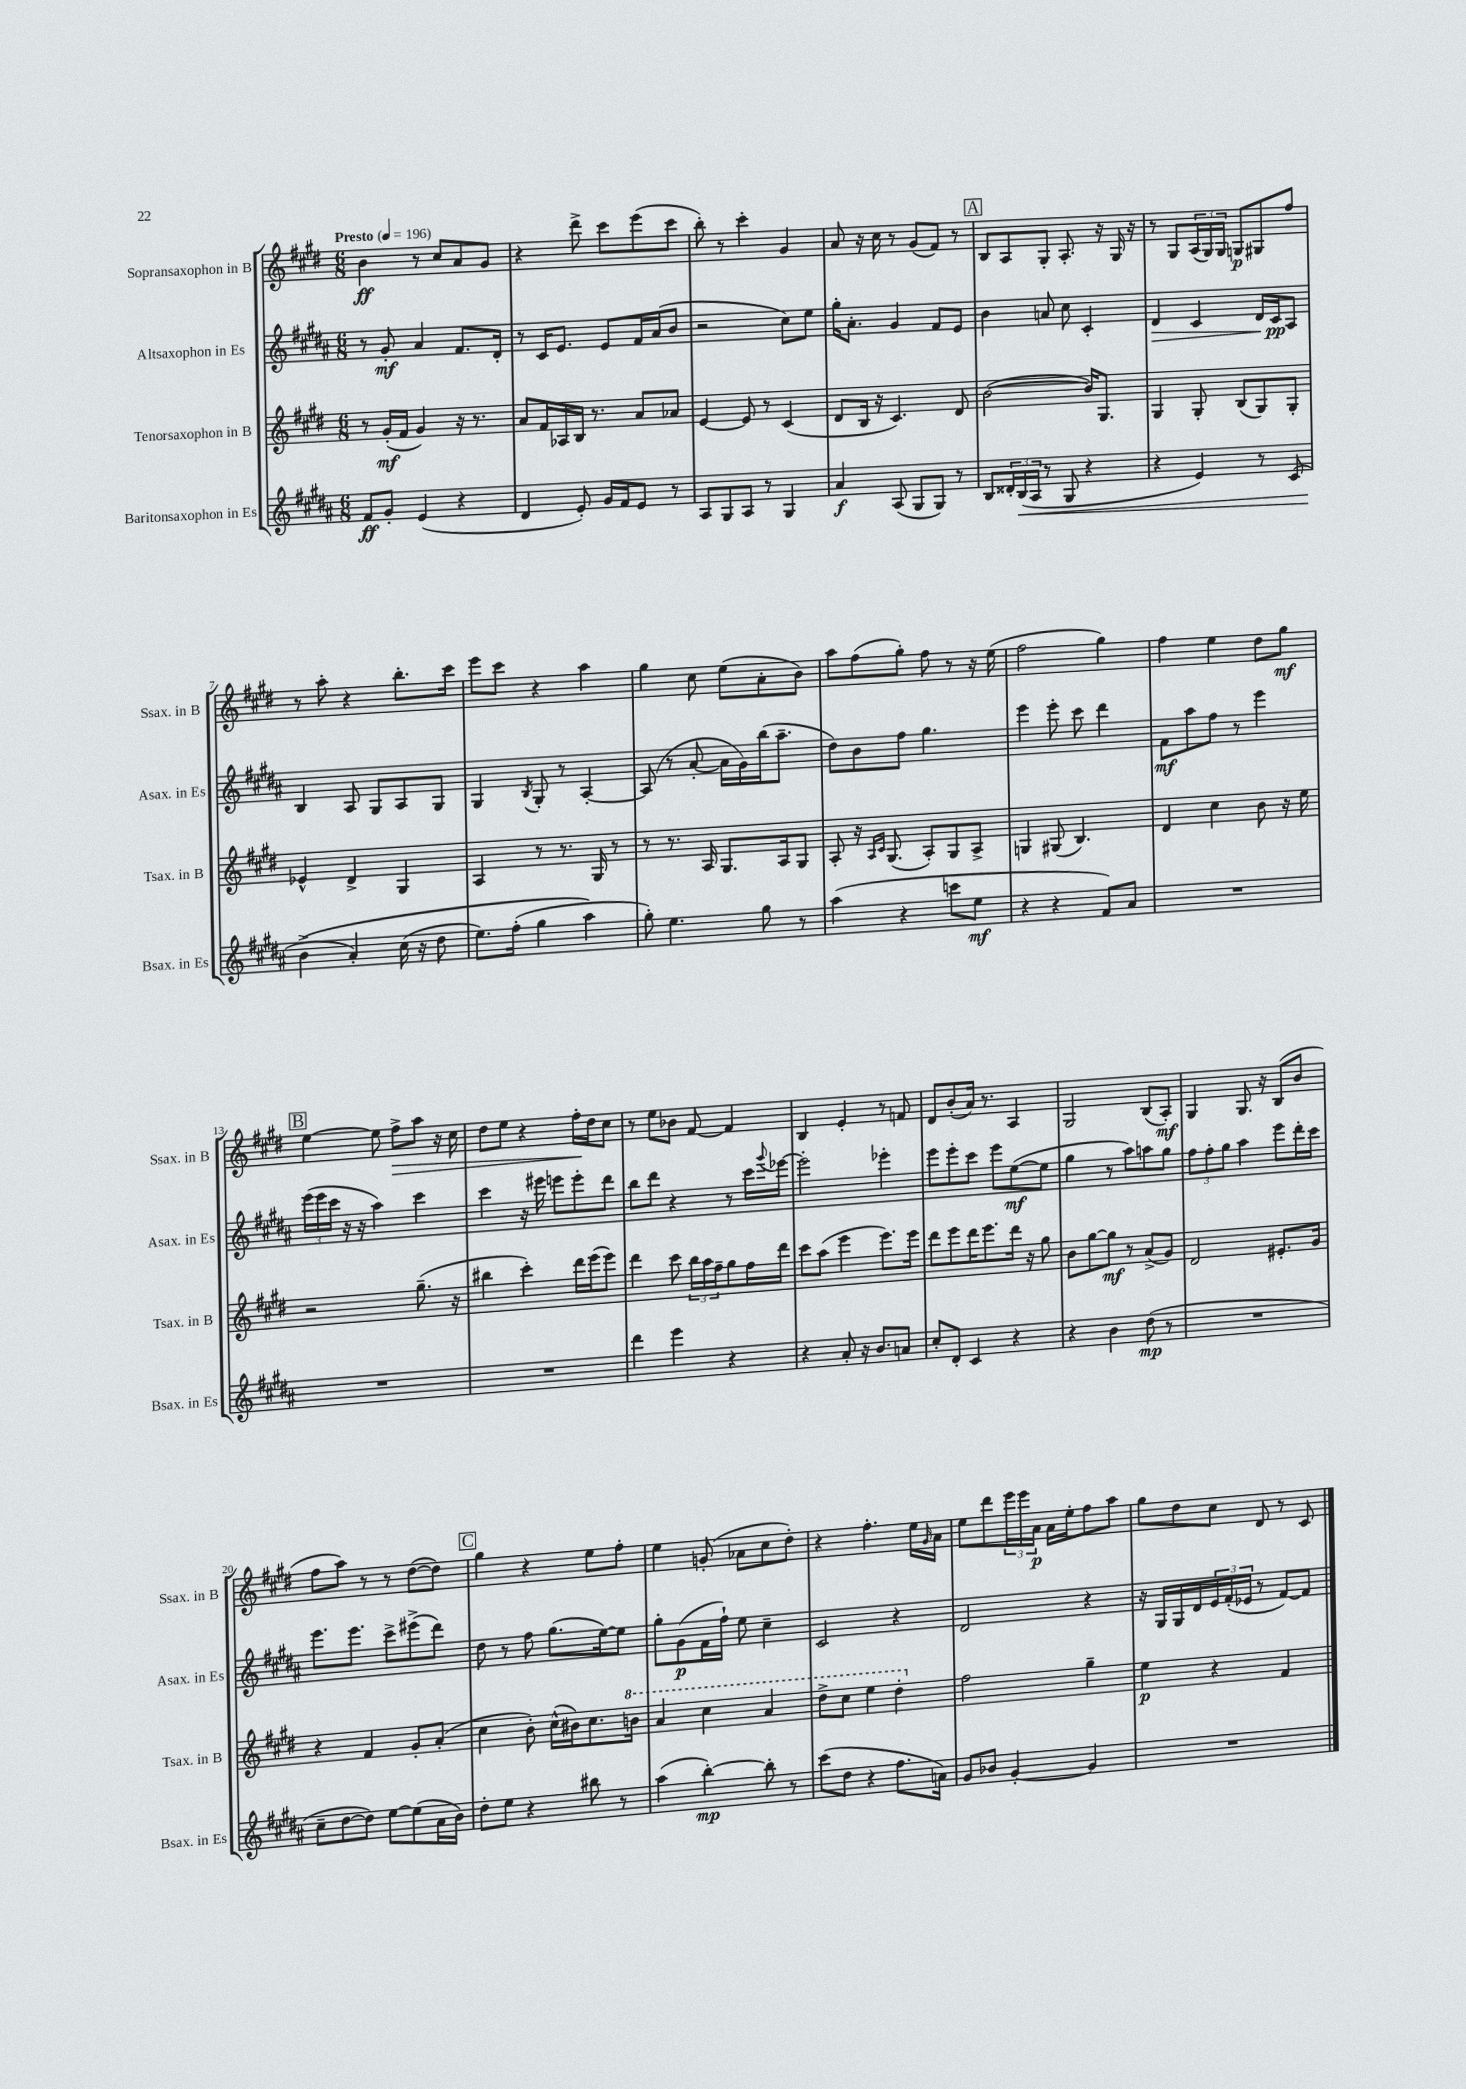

**kern	**kern	**kern	**kern
*staff4	*staff3	*staff2	*staff1
*clefG2	*clefG2	*clefG2	*clefG2
*k[f#c#g#d#a#]	*k[f#c#g#d#]	*k[f#c#g#d#a#]	*k[f#c#g#d#]
*M6/8	*M6/8	*M6/8	*M6/8
*MM196	*MM196	*MM196	*MM196
8f#	8r	8r	4b
8g#'	(16g#'	8g#'	.
.	16f#	.	.
(4e	4g#)	4a#	8r
.	.	.	8cc#
4r	16r	8.f#	8a
.	8.r	.	.
.	.	.	8g#
.	.	16d#'	.
=	=	=	=
4d#	8a	8r	4r
.	16f#	16c#	.
.	16A-	8.e	.
8e')	16B	.	8ddd#^
.	8.r	.	.
16g#	.	8e	8ccc#
16f#	.	.	.
8e	8a	16f#	(8eee
.	.	(16a#	.
8r	8a-	8b	8ccc#
=	=	=	=
8A#	[4e	2r	8bb')
8G#	.	.	8r
8A#	8e]	.	4ccc#'
8r	8r	.	.
4G#	(4c#	8cc#)	4g#
.	.	8ee	.
=	=	=	=
4a#	8d#	16gg#'	8a
.	.	8.a#'	.
.	16B	.	16r
.	16r	.	16cc#
(8A#	4.c#)	4g#	8r
8G#	.	.	(8g#
8G#)	.	8f#	8f#)
8r	8d#	8e	8r
=	=	=	=
8B	([2b	4b	8B
24d##'	.	.	8A
(24B	.	.	.
24A#	.	.	.
8r	.	8a	8G#'
8G#	.	8cc#	8.A'
4r	16b])	4c#'	.
.	8.G#	.	16r
.	.	.	16G#
.	.	.	16r
=	=	=	=
4r	4G#	4d#	8r
.	.	.	8G#
4e)	8G#'	4c#	(24A
.	.	.	24G#)
.	.	.	24G#
.	(8B	.	8G
8r	8G#)	16d#	8G#
.	.	16c#	.
(8c#	8G#'	8A#	8ff#
=	=	=	=
&(4b^	4e-^^	4B	8r
.	.	.	8aa'
4a#')	4d#^	8A#	4r
.	.	8G#	.
(16cc#	4G#	8A#	8.bb'
16r	.	.	.
8dd#	.	8G#	.
.	.	.	16ccc#
=	=	=	=
8.ee)	4A	4G#	8eee
.	.	.	8ccc#
(16ff#'	.	.	.
.	.	8qB	.
4gg#	8r	8G#'	4r
.	8.r	8r	.
4aa#&)	.	[4A#'	4aa
.	16G#	.	.
.	8r	.	.
=	=	=	=
8gg#')	8r	(8A#]	4gg#
4.ee	8.r	8r	.
.	.	[8a#'	8cc#
.	16A	.	.
.	8.G#	16a#]	(8ee
.	.	16g#)	.
8gg#	.	(16bb	8a'
.	16A	8.aa#~	.
8r	8G#	.	8b)
=	=	=	=
(4aa#	8A'	8dd#)	8aa
.	16r	8b	(8ff#
.	16qqA	.	.
.	16qqc#	.	.
.	(8.G#	.	.
4r	.	8ff#	8gg#')
.	8A')	4.gg#	8ff#
8ccc	8G#	.	8r
8ee	8A^	.	16r
.	.	.	(16ee
=	=	=	=
4r	4G	4eee	2ff#
4r	(8G#	8eee'	.
.	4.B)	8ccc#	.
8f#)	.	4ddd#	4gg#)
8a#	.	.	.
=	=	=	=
2.r	4d#	8f#	4ff#
.	.	8aa#	.
.	4cc#	8ff#	4ee
.	.	8r	.
.	8b	4eee	8dd#
.	16r	.	8gg#
.	16ee	.	.
=	=	=	=
2.r	2r	(24eee	[4ee
.	.	24eee	.
.	.	24ccc#	.
.	.	16r	.
.	.	16r	.
.	.	4aa#)	8ee]
.	.	.	8ff#^
.	(8.gg#~	4ccc#	8aa
.	.	.	16r
.	16r	.	16cc#
=	=	=	=
2.r	4bb#	4ccc#	8dd#
.	.	.	8ee
.	4ccc#')	16r	4r
.	.	16eee#	.
.	.	8eee	.
.	16ddd#	8eee'	16ff#'
.	(16eee	.	16dd#
.	8eee)	8ddd#	8cc#
=	=	=	=
4ddd#	4ddd#	8bb	8r
.	.	8ddd#	8ee
4eee	8ccc#	4r	8b-
.	24bb	.	[8f#
.	24aa	.	.
.	24ff#~	.	.
4r	8gg#	8r	4f#]
.	16ff#	16ccc#	.
.	.	8qqggg#	.
.	16ddd#	[16eee-	.
=	=	=	=
4r	8ccc#	2eee-']	4B
.	(8aa	.	.
8a#'	4eee	.	4e'
16r	.	.	.
8.b	.	.	.
.	8.eee)	4eee-'	8r
8a	.	.	8f
.	16eee	.	.
=	=	=	=
8cc#'	8ddd#	8eee	8d#
8d#'	8eee	8eee'	(8b'
4c#	16ddd#	8ccc#	16a)
.	8.eee	.	8.r
.	.	8eee	.
4r	16ddd#	([8ee	4A
.	16r	.	.
.	8gg#	8ee]	.
=	=	=	=
4r	8b	4gg#	2G#
.	[8gg#	.	.
4b	8gg#]	8r	.
.	8r	8aa#)	.
(8dd#	(8a^	8aa	(8B
8r	8g#)	8gg#	8A')
=	=	=	=
2.r	2d#	12ff#	4G#
.	.	12ff#'	.
.	.	12gg#	.
.	.	4aa#	8.G#
.	.	.	16r
.	8.e#'	8eee	(8B
.	.	16ddd#'	8b
.	16g#	16ccc#	.
=	=	=	=
8cc#~	4r	8.eee	8ff#
[8dd#	.	.	8aa)
.	.	8.eee	.
8dd#])	4f#	.	8r
[8ee	.	8ccc#^	8r
(8ee]	8g#'	(8eee#^	([8dd#
16a#	(8a'	8ddd#)	8dd#])
16b)	.	.	.
=	=	=	=
8dd#'	4cc#	8dd#	4gg#
8ee	.	8r	.
4r	8b')	8ff#	4r
.	(16cc#^^	(8.gg#	.
.	16b#)	.	.
8bb#	8.cc#	.	8ee
.	.	[16ee)	.
8r	.	8ee]	8ff#'
.	16bb	.	.
=	=	=	=
(4aa#	4aa	8gg#'	4ee
.	.	(8g#	.
[4bb')	4ccc#	16f#	(8g'
.	.	16ff#`)	.
.	.	8ee	8a-
8bb']	4aa	4cc#~	8cc#
8r	.	.	8dd#')
=	=	=	=
(8ccc#	8ddd#^	2c#	4r
8dd#	8ccc#	.	.
4r	4eee	.	4.ff#'
8.ff#	4ddd#'	4r	.
.	.	.	16ee
.	.	.	16qqg#
16a)	.	.	16a
=	=	=	=
8g#	2ff#	2d#	8ee
8b-	.	.	8ddd#
[4g#'	.	.	24eee
.	.	.	24eee
.	.	.	24a
.	.	.	16a
.	.	.	16ee'
4g#]	4gg#~	4r	8ff#
.	.	.	8aa
=	=	=	=
2.r	4ee	16r	8gg#
.	.	16G#	.
.	.	16G#	8dd#
.	.	16d#	.
.	4r	24e	8cc#
.	.	(24f#'	.
.	.	24e-	.
.	.	8r	8d#
.	4f#	[8f#)	8r
.	.	8f#]	8c#
==	==	==	==
*-	*-	*-	*-
